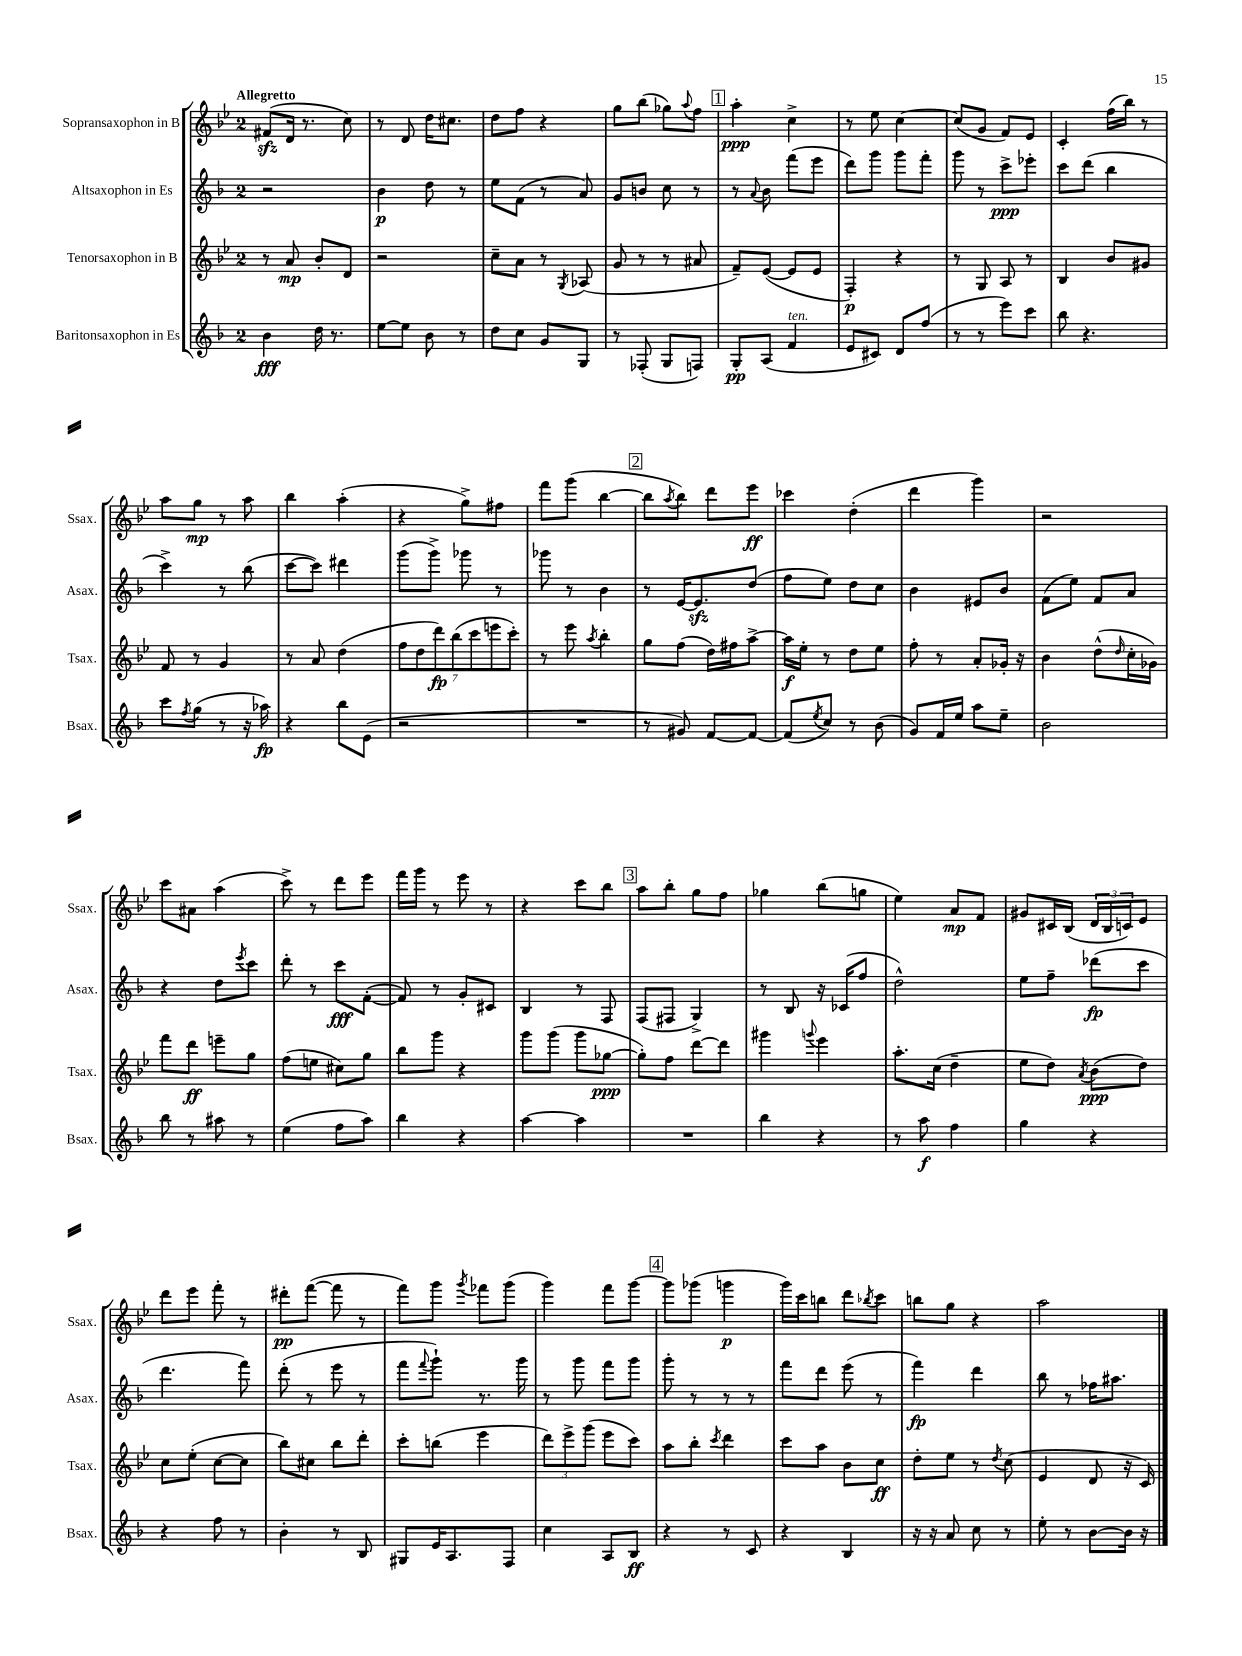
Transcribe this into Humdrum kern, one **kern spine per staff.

**kern	**kern	**kern	**kern
*staff4	*staff3	*staff2	*staff1
*clefG2	*clefG2	*clefG2	*clefG2
*k[b-]	*k[b-e-]	*k[b-]	*k[b-e-]
*M2/4	*M2/4	*M2/4	*M2/4
4b-	8r	2r	(8f#
.	8a	.	16d
.	.	.	8.r
16dd	8b-'	.	.
8.r	.	.	.
.	8d	.	8cc)
=	=	=	=
[8ee	2r	4b-	8r
8ee]	.	.	8d
8b-	.	8dd	16dd
.	.	.	8.cc#
8r	.	8r	.
=	=	=	=
8dd	8cc~	8ee	8dd
8cc	8a	(8f	8ff
8g	8r	8r	4r
.	8qG	.	.
8G	(8A-	8a)	.
=	=	=	=
8r	8g	8g	8gg
(8F-'	8r	8b	(8bb-
8G	8r	8cc	8gg-)
.	.	.	8qqaa
8F)	8a#	8r	8ff
=	=	=	=
8G'	8f~)	8r	4aa'
.	.	8qqa	.
(8A	([8e-	8b-	.
4f	8e-]	(8fff	4cc^
.	8e-	8eee	.
=	=	=	=
8e	4F')	8ddd)	8r
8c#)	.	8ggg	8ee-
8d	4r	8ggg	[4cc
(8ff	.	8fff'	.
=	=	=	=
8r	8r	8ggg	(8cc]
8r	8G	8r	8g
8eee)	8A	8ccc^	8f)
8ccc	8r	8eee-'	8e-
=	=	=	=
8bb-	4B-	8ccc	4c'
4.r	.	(8ddd	.
.	8b-	4bb-	(16ff
.	.	.	16bb-)
.	8g#	.	8r
=	=	=	=
8ccc	8f	4ccc^)	8aa
8qff	.	.	.
(8gg	8r	.	8gg
8r	4g	8r	8r
16r	.	(8bb-	8aa
16aa-)	.	.	.
=	=	=	=
4r	8r	[8ccc	4bb-
.	8a	8ccc])	.
8bb-	(4dd	4ddd#	(4aa'
(8e	.	.	.
=	=	=	=
2r	14ff	(8ggg	4r
.	14dd	.	.
.	.	8ggg^)	.
.	14ddd)	.	.
.	(14bb-	.	.
.	.	8ggg-	8gg^)
.	14ccc	.	.
.	14eee	.	.
.	.	8r	8ff#
.	14ccc')	.	.
=	=	=	=
2r	8r	8ggg-	8fff
.	8eee-	8r	(8ggg
.	8qaa	.	.
.	4bb-'	4b-	[4bb-
=	=	=	=
8r	8gg	8r	8bb-]
.	.	.	8qaa
8g#)	(8ff	[16e	8bb-)
.	.	8.e]	.
[8f	16dd)	.	8ddd
.	16ff#	.	.
8f_	[8aa^	(8dd	8eee-
=	=	=	=
(8f]	16aa]	8ff	4ccc-
.	16ee-'	.	.
8qee	.	.	.
8cc)	8r	8ee)	.
8r	8dd	8dd	(4dd'
(8b-	8ee-	8cc	.
=	=	=	=
8g)	8ff'	4b-	4ddd
16f	8r	.	.
16ee	.	.	.
8aa	8a'	8e#	4ggg)
8ee~	16g-'	8b-	.
.	16r	.	.
=	=	=	=
2b-	4b-	(8f	2r
.	.	8ee)	.
.	(8dd^^	8f	.
.	16qqdd	.	.
.	16cc'	8a	.
.	16g-)	.	.
=	=	=	=
8bb-	8fff	4r	8ccc
8r	8ddd	.	8a#
8aa#	8eee~	8dd	(4aa
.	.	8qeee	.
8r	8gg	8ccc	.
=	=	=	=
(4ee	(8ff	8ddd'	8ccc^)
.	8ee	8r	8r
8ff	8cc#)	8ccc	8ddd
8aa)	8gg	([8f'	8eee-
=	=	=	=
4bb-	8bb-	8f])	16fff
.	.	.	16ggg
.	8ggg	8r	8r
4r	4r	8g'	8eee-
.	.	8c#	8r
=	=	=	=
[4aa	8ggg	4B-	4r
.	(8ggg	.	.
4aa]	8ggg	8r	8ccc
.	[8gg-	8F	8bb-
=	=	=	=
2r	8gg-'])	(8F	8aa
.	8ff	8F#	8bb-'
.	[8ddd	4G^)	8gg
.	8ddd]	.	8ff
=	=	=	=
4bb-	4ggg#	8r	4gg-
.	.	8B-	.
.	8qqggg	.	.
4r	4eee-	16r	(8bb-
.	.	(16c-	.
.	.	8ff	8gg
=	=	=	=
8r	8.aa'	2dd^^)	4ee-)
8aa	.	.	.
.	(16cc	.	.
4ff	4dd~	.	8a
.	.	.	8f
=	=	=	=
4gg	8ee-	8ee	8g#
.	8dd)	8ff~	16c#
.	.	.	(16B-
.	8qa	.	.
4r	(8b-	(8ddd-	24d
.	.	.	24B-
.	.	.	24c)
.	8dd)	8ccc	8e-
=	=	=	=
4r	8cc	4.ddd	8ddd
.	(8ee-'	.	8eee-
8ff	[8cc	.	8fff'
8r	8cc]	8fff)	8r
=	=	=	=
4b-'	8bb-)	(8ddd'	8ddd#'
.	8cc#	8r	([8fff
8r	8bb-	8eee	8fff]
8B-	8ddd'	8r	8r
=	=	=	=
8G#	8ccc'	8fff	8fff)
.	.	8qqfff	.
16e	(8bb	8ggg`)	8ggg
8.A	.	.	.
.	.	.	8qggg
.	4eee-	8.r	8fff-
8F	.	.	(8ggg
.	.	16ggg	.
=	=	=	=
4cc	12ddd)	8r	4ggg)
.	12eee-^	.	.
.	.	8ggg	.
.	(12ggg	.	.
8A	8eee-	8fff	8fff
8B-	8ccc)	8ggg	[8ggg
=	=	=	=
4r	8aa	8ggg'	8ggg]
.	8bb-'	8r	(8ggg-
.	8qccc	.	.
8r	4ddd	8r	4ggg
8c	.	8r	.
=	=	=	=
4r	8ccc	8fff	16ggg)
.	.	.	16ccc
.	8aa	8ddd	8bb
4B-	8b-	(8eee	8ddd
.	.	.	8qbb-
.	8cc	8r	8ccc
=	=	=	=
16r	8dd'	4fff)	8bb
16r	.	.	.
8a	8ee-	.	8gg
8cc	8r	4ddd	4r
.	8qdd	.	.
8r	(8cc	.	.
=	=	=	=
8ee'	4e-	8bb-	2aa
8r	.	8r	.
[8b-	8d	16ff-	.
.	.	8.aa#	.
16b-]	16r	.	.
16r	16c)	.	.
==	==	==	==
*-	*-	*-	*-
